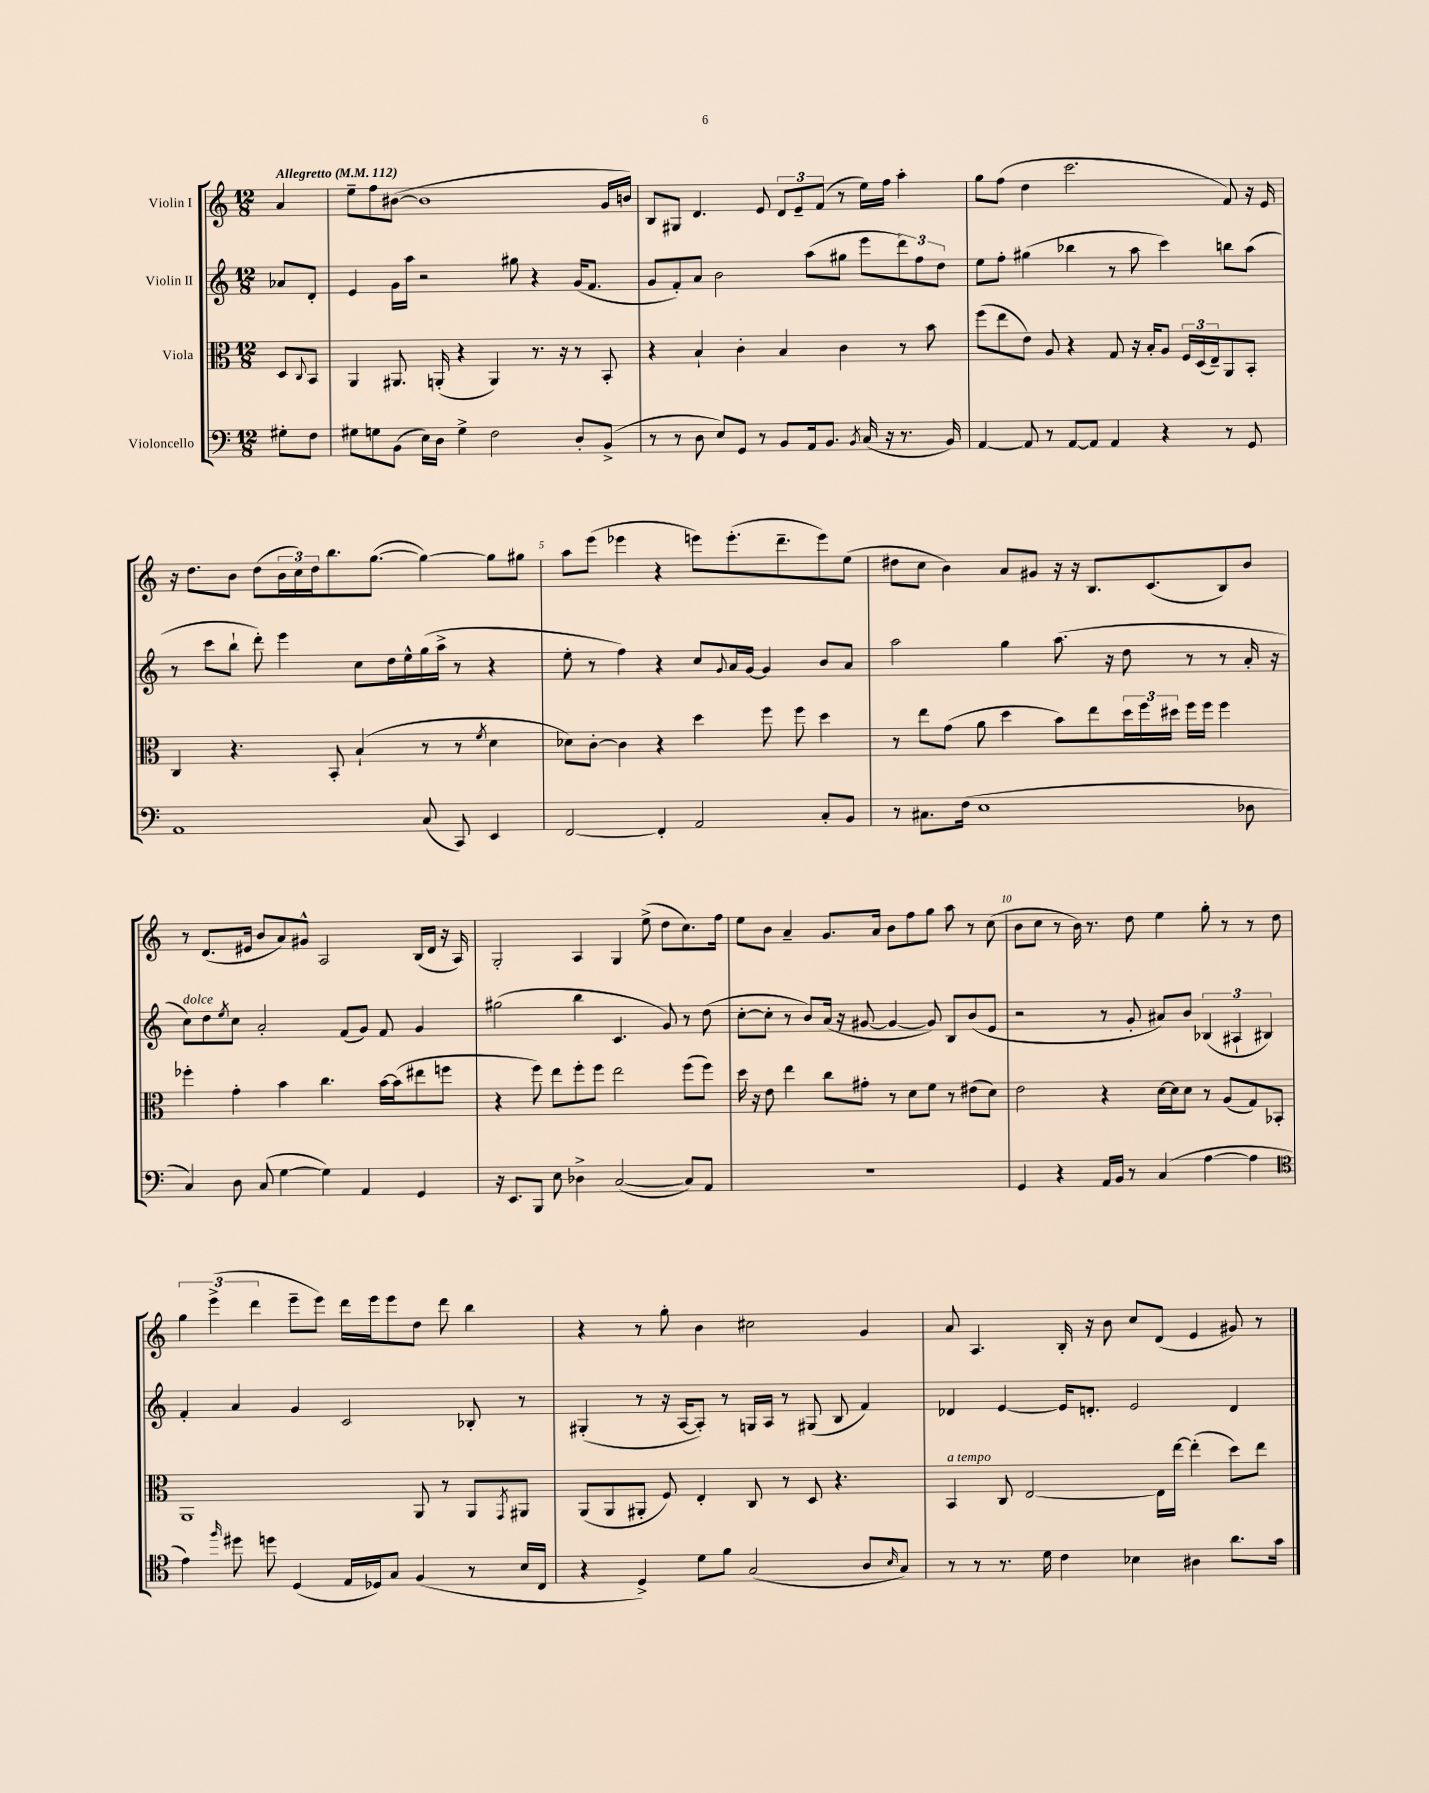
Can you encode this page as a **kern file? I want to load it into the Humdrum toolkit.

**kern	**kern	**kern	**kern
*staff4	*staff3	*staff2	*staff1
*clefF4	*clefC3	*clefG2	*clefG2
*k[]	*k[]	*k[]	*k[]
*M12/8	*M12/8	*M12/8	*M12/8
*MM112	*MM112	*MM112	*MM112
8G#'	8D	8a-	4a
.	8qqC	.	.
8F	8BB	8d'	.
=	=	=	=
8G#	4AA	4e	8ee~
8G	.	.	8ff
(8BB	8.AA#	16g	([8b#
.	.	16aa	.
16E)	.	2r	1b#]
16D	(16AA'	.	.
4G^	4r	.	.
2F	4AA)	.	.
.	.	8gg#	.
.	8.r	4r	.
.	16r	.	.
8D'	8r	(16g	.
.	.	8.f	.
(8BB^	8BB'	.	16g
.	.	.	16b)
=	=	=	=
8r	4r	8g	8B
8r	.	8f')	8G#
8D	4B`	8a	4.d
8E)	.	2b	.
8GG	4c'	.	.
8r	.	.	8e
8BB	4B	.	12d
.	.	.	12e~
16AA	.	(8aa	.
.	.	.	(12f
8.BB	.	.	.
.	4c	8gg#	8r
8qBB	.	.	.
(16C	.	8eee	16ee)
16r	.	.	16ff
8.r	8r	12ddd)	4aa'
.	.	12ff	.
.	8b	.	.
.	.	12dd	.
16BB)	.	.	.
=	=	=	=
[4AA	(8ff	8ee	8gg
.	8ee	8ff'	(8ff
8AA]	8e)	(4gg#	4dd
8r	8A	.	.
[8AA	4r	4bb-	2.ccc
8AA]	.	.	.
4AA	8G	8r	.
.	16r	8aa	.
.	16B'	.	.
4r	8A	4ccc)	.
.	24F	.	.
.	(24D	.	.
.	24E~)	.	.
8r	8AA	8bb	8f)
8GG	8BB'	(8aa	16r
.	.	.	16e
=	=	=	=
1AA	4C	8r	16r
.	.	.	8.dd
.	.	8ccc	.
.	4.r	8bb`	8b
.	.	8ddd')	(8dd
.	.	4eee	24b
.	.	.	24cc)
.	.	.	24dd
.	8BB'	.	8.bb
.	(4B`	8cc	.
.	.	.	([8.gg
.	.	16dd	.
.	.	16ee^^	.
(8C	8r	(16gg	4gg_)
.	.	16aa^	.
8CC)	8r	8r	.
.	8qf	.	.
4EE	4d	4r	8gg]
.	.	.	8gg#
=	=	=	=
[2FF	8d-)	8ee'	8aa
.	[8c'	8r	(8eee
.	4c]	4ff)	4eee-
4FF']	4r	4r	4r
2AA	4dd	8cc	8eee)
.	.	8qqg	.
.	.	16a	(8.eee'
.	.	[16g	.
.	8ff	4g]	.
.	.	.	8.ddd~
.	8ff	.	.
8C'	4dd	8b	8eee)
8BB	.	8a	(8ee
=	=	=	=
8r	8r	2aa	8dd#
8.C#	8ee	.	8cc
.	(8g	.	4b)
(16F	.	.	.
1E	8a	.	.
.	4dd	4gg	8a
.	.	.	8g#
.	8b)	(8.aa	16r
.	.	.	16r
.	8ee	.	8.B
.	.	16r	.
.	24dd	8dd	.
.	24ff	.	.
.	.	.	(8.c
.	24dd#	.	.
.	16ff	8r	.
.	16ff	.	.
.	4ff	8r	8B)
8D-	.	16a'	8b
.	.	16r	.
=	=	=	=
4C)	4ff-'	8cc)	8r
.	.	8dd	(8.d
.	.	8qee	.
8D	4g'	8cc	.
.	.	.	16e#
(8C	.	2a'	8b
[4G	4b	.	8a)
.	.	.	8g#^^
4G])	4.cc	.	2A
.	.	(8f	.
4AA	.	8g)	.
.	[16b	8f	.
.	(16b]	.	.
4GG	8ee#	4g	(16B
.	.	.	16d
.	8ff	.	16r
.	.	.	16A)
=	=	=	=
16r	4r	(2gg#	2G'
8.EE	.	.	.
8BBB	8ff)	.	.
8E	8ee	.	.
4D-^	8ff'	4bb	4A
.	8ff	.	.
([2C	2ee	4.c	4G
.	.	.	(8ee^
.	.	8g)	8dd
8C])	(8ff	8r	8.cc)
8AA	8ff)	(8dd	.
.	.	.	16ff
=	=	=	=
1.r	16dd	[8cc'	8ee
.	16r	.	.
.	8e	8cc']	8b
.	4ee	8r	4a~
.	.	8b)	.
.	8cc	(16a	8.g
.	.	16r	.
.	8g#'	[8g#	.
.	.	.	16a
.	8r	4g#_	8b
.	8d	.	8ff
.	8f	8g#])	8gg
.	8r	8B	8aa
.	(8e#	(8b	8r
.	8d)	8e	(8cc
=	=	=	=
4GG	2e	2r	8b
.	.	.	8cc
4r	.	.	8r
.	.	.	16b)
.	.	.	8.r
16AA	4r	8r	.
16BB	.	.	.
8r	.	8g'	8dd
(4C	[16d	8a#)	4ee
.	16d]	.	.
.	8d	8b	.
[4A	8r	(6B-	8gg'
.	(8A	.	8r
.	.	6A#`	.
4A]	8G)	.	8r
.	.	6B#)	.
.	8BB-'	.	8dd
=	=	=	=
*clefC4	*	*	*
4e)	1AA	4f'	6gg
.	.	.	(6eee^
16qqff	.	.	.
8dd#	.	4a	.
.	.	.	6ddd
8dd	.	.	.
(4D	.	4g	8eee~
.	.	.	8eee)
16E	.	2c	16ddd
16D-)	.	.	16eee
8G	.	.	8eee
(4F	8AA	.	8dd
.	8r	.	8ddd
8r	8AA	8B-'	4bb
.	8qGG	.	.
16B	8AA#	8r	.
16C	.	.	.
=	=	=	=
4r	(8AA	(4G#'	4r
.	8AA	.	.
4D^)	8AA#'	8r	8r
.	8F)	16r	8gg'
.	.	[16A	.
8d	4E'	8A'])	4b
8f	.	8r	.
(2G	8C	16G	2cc#
.	.	16A	.
.	8r	8r	.
.	8D	(8G#	.
.	4.r	8B	.
8A	.	4f)	4g
16qqB	.	.	.
8G)	.	.	.
=	=	=	=
8r	4BB	4d-	8a
8r	.	.	4.A
8.r	8C	[4e	.
.	[2E	.	.
16d	.	.	.
4c	.	16e]	16B'
.	.	8.d'	16r
.	.	.	8b
4B-	.	2e	8cc
.	16E]	.	(8d
.	[16ee	.	.
4A#	(4ee']	.	4e
8.a	8dd)	4d	8g#)
.	8ee	.	8r
16g	.	.	.
==	==	==	==
*-	*-	*-	*-
